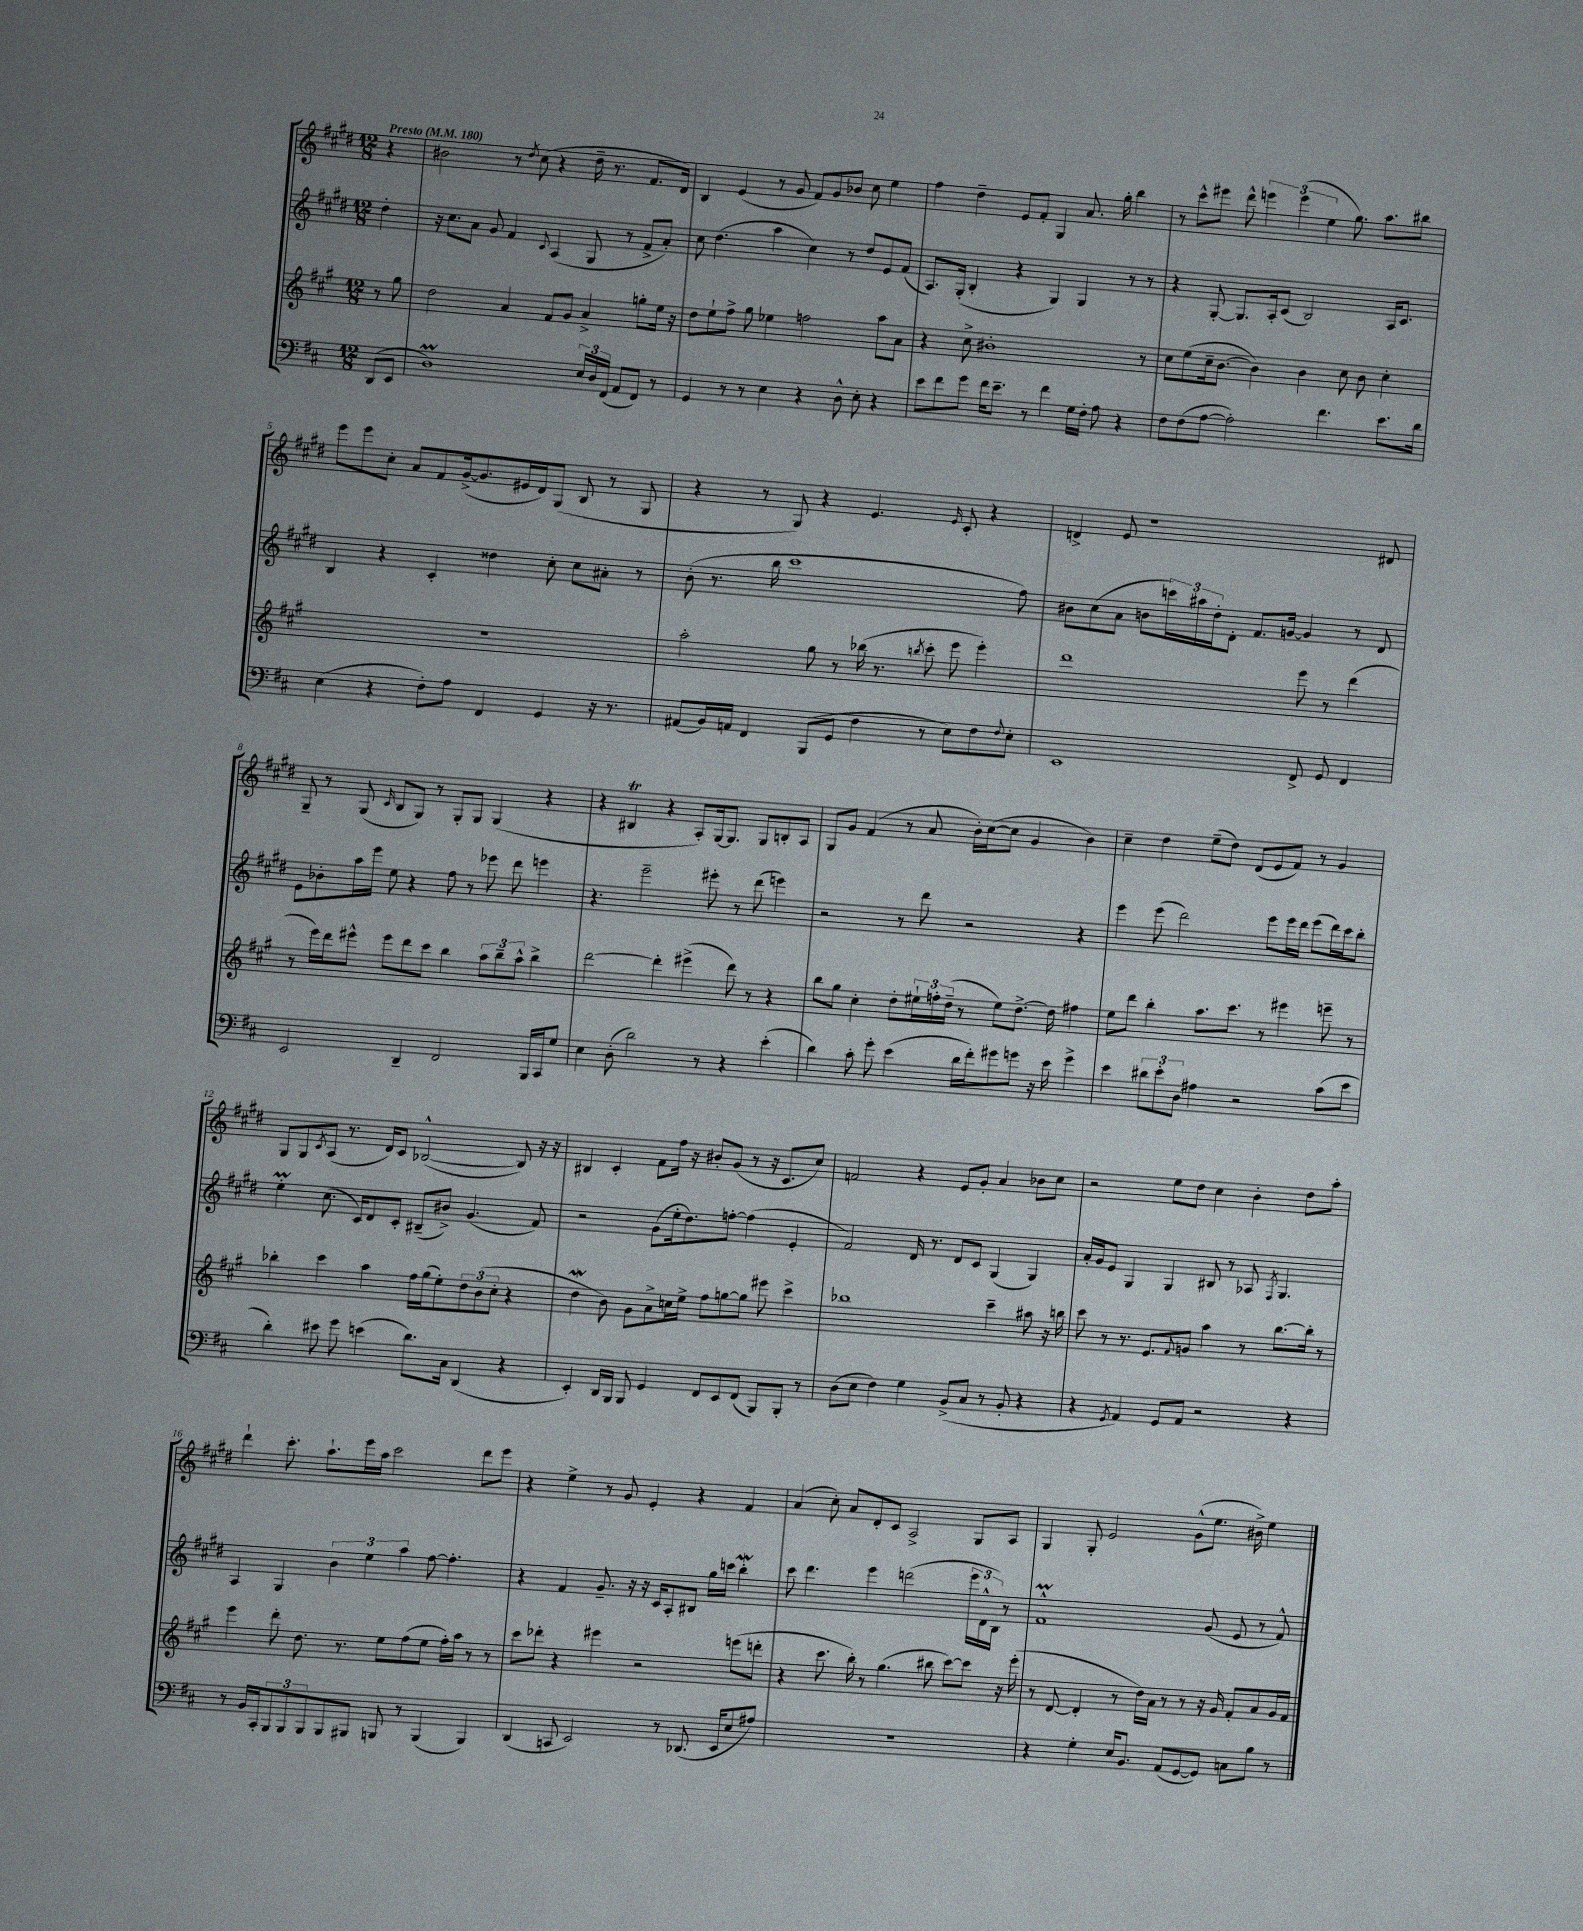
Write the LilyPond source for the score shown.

<<
\new StaffGroup <<
\new Staff = "s0" {
    \clef treble \key e \major \numericTimeSignature \time 12/8 \partial 4 \tempo "Presto" 4 = 180
    r4 |
    bis'2 r8 \acciaccatura { dis''8 } cis''8( r4 dis''16-- r8. fis'8. dis'16) |
    b4 e'4( r8 gis'8 fis'8) gis'8 bes'8 cis''8 e''4 |
    fis''4 dis''4-- e'8 fis'8-. gis4 a'8. gis''16-. b''4 |
    r8 cis'''8-^ eis'''8 dis'''8-^ \tuplet 3/2 { e'''4 e'''4( e''4 } gis''8.) a''8. bis''8 |
    e'''8 e'''8 cis''8-. a'8 fis'8 gis'16~->( gis'8. eis'16 dis'16) gis8( b8 r8 gis8 |
    r4 r8 gis8) r4 e'4. \grace { e'16 } cis'8-. r4 |
    d'4-> e'8 r1 dis'8 |
    gis8-- r8 gis8( \grace { cis'16 } b8 gis8) r8 gis8-. gis8 gis4( r4 |
    r4 bis4\trill r4 a8-.) gis16~ gis8. gis8 b8-. a8 |
    gis8 gis'8 fis'4( r8 a'8 b'16-.) cis''16~( cis''8 gis'4 b'4) |
    cis''4-- dis''4 e''8--( dis''8) dis'8( e'8 fis'8) r8 gis'4 |
    gis8 gis8 \acciaccatura { cis'8 } a8( r8. dis'16) cis'8 bes2~-^( bes8) r16 r16 |
    bis4 cis'4-. fis'8 fis''16 r16 bis'8-. gis'8( r8 r16 cis'8. cis''8) |
    f'2 r4 e'8 gis'8-. a'4 bes'8 cis''8 |
    r2 e''8 dis''8 cis''4 b'4-. dis''8 a''8-. |
    dis'''4-! cis'''8.-. a''8.-! e'''16 a''16 cis'''2 dis'''8 e'''8 |
    r4 e''4-> r8 gis'8 e'4-. r4 fis'4 |
    a'4( cis''8-.) a'8 dis'8-. cis'8 a2-> gis8 a8 |
    gis4 gis8-. e'2 gis'8-^( e''8. bis'16->) e''4 \bar "|." |
}
\new Staff = "s1" {
    \clef treble \key e \major \numericTimeSignature \time 12/8 \partial 4
    dis''4-. |
    r16 cis''8. a'8 gis'8 fis'4 \appoggiatura { cis'8 } a4( gis8 r8 fis'8-> a'8-.) |
    cis''8 dis''4.( a''4 cis''4) r8 dis''8 e'8 fis'8( |
    a8.) gis16-.( b4-. r4 gis4) gis4 r8 r8 |
    r4 gis8~-. gis8. a16-. cis'8( b2) a16 cis'8. |
    b4 r4 cis'4-. disis''4 cis''8-. cis''8 ais'8-. r8 |
    b'8-.( r8. b''16 cis'''1 fis''8) |
    bis'8 cis''8( a'8 b'8 \tuplet 3/2 { c'''16) ais''16 dis''16-. } dis'8-. fis'8. g'16~ g'4 r8 dis'8 |
    e'8 bes'8-. a''16 e'''16 e''8 r4 fis''8 r8 ees'''8 dis'''8 e'''4 |
    r4. e'''2-- eis'''8-. r8 dis'''8( e'''4) |
    r2 r8 dis'''8 r2 r4 |
    e'''4 e'''8( dis'''2) e'''8 e'''16 dis'''16 e'''8( dis'''16) cis'''16 b''8-. |
    e''4-.\prall cis''8.( cis'16) dis'8 cis'8-. bis8--( bis'8->) gis'4.( fis'8) |
    r2 gis'8( e''16-. dis''8.) f''8~-. f''4( e'4-. |
    fis'2) dis'16 r8. dis'8 cis'8 gis4( gis4) |
    a'16-. gis'16 e'8 gis4 gis4 bis8 r8 aes8 \acciaccatura { fis8 } gis4. |
    a4 gis4 \tuplet 3/2 { b'4 e''4 a''4 } fis''8~ fis''4.-. |
    r4 fis'4 gis'8.-- r16 r16 cis'16 a8-. bis8 gis''16 c'''16 b''4-.\mordent |
    cis'''8 dis'''4. e'''4 d'''2( \tuplet 3/2 { e'''16 dis'16-^ b16) } r8 |
    fis'1-^\prall gis'8( e'8 r8 fis'8-^) \bar "|." |
}
\new Staff = "s2" {
    \clef treble \key a \major \numericTimeSignature \time 12/8 \partial 4
    r8 gis''8 |
    d''2 a'4 fis'8 gis'8 a'4-> g''8-. e''16 r16 |
    d''8 e''8-! fis''8-> gis''8 ees''4 f''2 a''8 a'8 |
    r4 cis''8-> bis'1-. r8 |
    cis''8 e''8( cis''16-- b'8.~ b'4) b'4 cis''8 b'8 cis''4-. |
    R1. |
    a''2-. gis''8 r8 bes''16( r8. \acciaccatura { b''8 } cis'''8-. e'''8 e'''4-.) |
    d'''1 e'''8 r8 d'''4( |
    r8 e'''16) d'''16 eis'''8-^ eis'''8 d'''8 cis'''8 b''4 \tuplet 3/2 { a''8 b''8-- a''8-^ } b''4-> |
    d'''2~ d'''4-. eis'''4->( d'''8) r8 r4 |
    b''8 gis''8 cis''4-. d''8-. \tuplet 3/2 { eis''16-! f''16-. d''16--( } r8 eis''8) d''8.~-> d''16 fis''4 |
    e''8 d'''8 b''4-. a''8. cis'''8. r8 eis'''4 e'''8-- r8 |
    bes''4-. cis'''4 a''4 fis''16 gis''16( e''8-.) \tuplet 3/2 { d''8 b'8( cis''8-. } r4 |
    d''4\mordent b'8) gis'8 a'8-> c''16 e''16-> fis''8 g''8~ g''8 eis'''8 cis'''4-> |
    bes''1 cis'''4-- ais''8 r16 b''16 |
    cis'''8 r8 r8. e'8. \appoggiatura { fis'8 } g'8 a''4 r8 b''8.~ b''16-. r8 |
    e'''4 d'''8-. d''8. r8. e''8 fis''8( e''8 fis''16-.) a''16 r8 r8 |
    cis'''8 des'''8-. r4 eis'''4 r2 e'''8( d'''8-. |
    r4 cis'''8. b''16-.) r8 gis''4.( bis''8 cis'''8~) cis'''8 r16 e'''16-.( |
    r8 d'8~ d'4-. r8 d''16) a'16 r8 r8 r16 gis'16 fis'8-. a'8 gis'16 fis'16 \bar "|." |
}
\new Staff = "s3" {
    \clef bass \key d \major \numericTimeSignature \time 12/8 \partial 4
    d,8( e,8 |
    d1\prall) \tuplet 3/2 { e16 d16 fis,16( } a,8 fis,8) r8 |
    g,4 r8 r8 e4 r4 d8-^ e8-. r4 |
    e'8 fis'8 g'8 fis'16 e'8.-- r8 fis'4 g16 fis16-. a8 r4 |
    fis8 fis8( a8~ a2-.) fis'4. e'8. d'16 |
    e4( r4 fis8-.) a8 fis,4 g,4 r16 r8. |
    ais,8( b,16) a,16 fis,4 b,,8( g,8 fis4 r8 e8) fis8 \appoggiatura { fis8 } e8-. |
    e,1 fis,8-> g,8 fis,4 |
    e,2 d,4-- fis,2 b,,16 cis,16 g8 |
    e4 d8-.( d'2) r8 r4 e'4-.( |
    d'4) cis'8-. g'8-. e'4( d'16 fis'16-.) gis'8 g'8 r16 e'16 g'4-> |
    e'4 \tuplet 3/2 { dis'8 e'8-. d8 } ais4 r2 cis'8( e'8 |
    d'4-.) eis'8 g'8 e'4( d'8.) cis16 d,4( r4 |
    e,4-.) d,16 b,,16 b,,8 g,4 fis,8 e,8 fis,8( b,,8) b,,8-. r8 |
    d8( e8 fis4) g4 b,8->( cis8 r8 b,8-. r4 |
    r4 \acciaccatura { g,8 } a,4) g,8 a,8 r2 r4 |
    r8 b,16 cis,16-. \tuplet 3/2 { b,,8 b,,8 b,,8 } b,,8 bis,,8 b,,8 r8 b,,4( b,,4) |
    d,4( c,8 e,2) r8 des,8.( e,16 e8 ais8) |
    R1. |
    r4 g4-. e16 b,8. a,8( g,8~ g,8) c8 b8 r8 \bar "|." |
}
>>
>>
